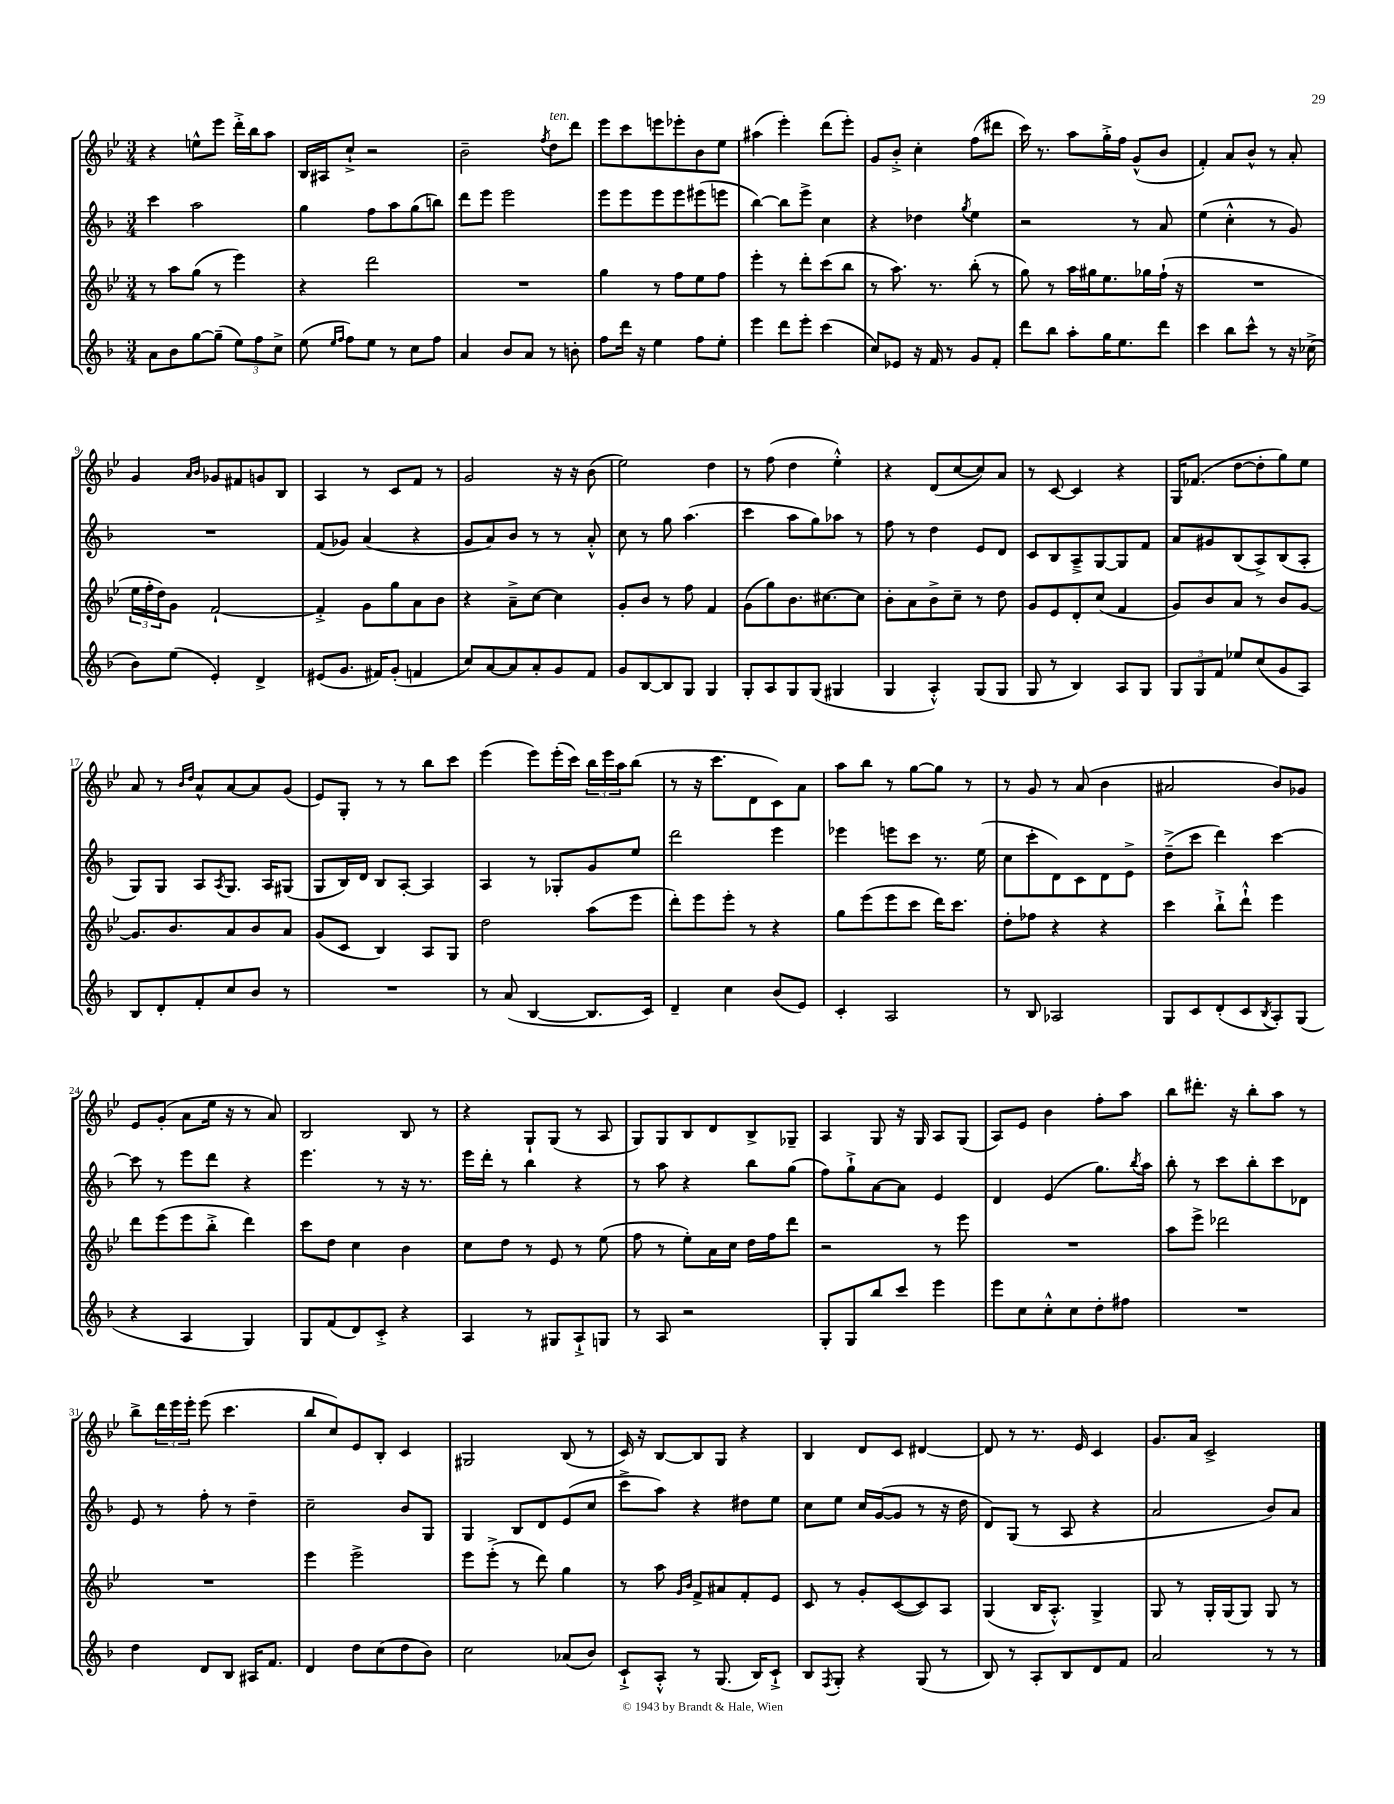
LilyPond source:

<<
\new StaffGroup <<
\new Staff = "s0" {
    \clef treble \key bes \major \numericTimeSignature \time 3/4
    r4 e''8-^ ees'''8 d'''16-.-> bes''16 a''8 |
    bes16 ais16 c''8-!-> r2 |
    bes'2-- \acciaccatura { f''8 } d''8^\markup { \italic "ten." } d'''8 |
    ees'''8 c'''8 e'''8 ees'''8-. bes'8 ees''8 |
    ais''4( ees'''4-.) d'''8( ees'''8-.) |
    g'8 bes'8-.-> c''4-. f''8( dis'''8 |
    c'''16) r8. a''8 g''16-.-> f''16 g'8-^( bes'8 |
    f'4-.) a'8 bes'8-^ r8 a'8-. |
    g'4 \grace { a'16 bes'16 } ges'8 fis'8 g'8 bes8 |
    a4 r8 c'8 f'8 r8 |
    g'2 r16 r16 bes'8( |
    ees''2) d''4 |
    r8 f''8( d''4 ees''4-.-^) |
    r4 d'8( c''8~ c''8) a'8 |
    r8 c'8~ c'4 r4 |
    g16 fes'8.( d''8~ d''8-. g''8) ees''8 |
    a'8 r8 \grace { bes'16 d''16 } a'8-^ a'8~ a'8 g'8( |
    ees'8) g8-. r8 r8 bes''8 c'''8 |
    ees'''4( ees'''8) ees'''16-.( c'''16) \tuplet 3/2 { bes''16 ees'''16 a''16 } bes''8( |
    r8 r16 c'''8. d'8 c'8) a'8 |
    a''8 bes''8 r8 g''8~ g''8 r8 |
    r8 g'8 r8 a'8( bes'4 |
    ais'2 bes'8) ges'8 |
    ees'8 g'8-.( a'8 ees''16 r16 r8 a'8) |
    bes2 bes8 r8 |
    r4 g8-! g8( r8 a8 |
    g8) g8 bes8 d'8 bes8-> ges8-- |
    a4 g8 r16 g16 a8 g8( |
    a8) ees'8 bes'4 f''8-. a''8 |
    bes''8 dis'''8.-. r16 bes''8-. a''8 r8 |
    bes''8-> \tuplet 3/2 { d'''16 ees'''16 ees'''16-. } ees'''8( c'''4. |
    bes''8 c''8) ees'8 bes8-. c'4 |
    gis2 bes8( r8 |
    c'16) r16 bes8~ bes8 g8 r4 |
    bes4 d'8 c'8 dis'4~ |
    dis'8 r8 r8. ees'16 c'4 |
    g'8. a'16 c'2-> \bar "|." |
}
\new Staff = "s1" {
    \clef treble \key f \major \numericTimeSignature \time 3/4
    c'''4 a''2 |
    g''4 f''8 a''8 g''8( b''8) |
    d'''8 e'''8 e'''2 |
    e'''8 e'''8 e'''8 e'''8 eis'''8( e'''8 |
    bes''4~) bes''8 e'''8-> c''4 |
    r4 des''4 \acciaccatura { g''8 } e''4 |
    r2 r8 a'8 |
    e''4( c''4-.-^ r8 g'8) |
    R2. |
    f'8( ges'8) a'4( r4 |
    g'8 a'8) bes'8 r8 r8 a'8-.-^ |
    c''8 r8 g''8 a''4.( |
    c'''4 a''8 g''8) aes''8 r8 |
    f''8 r8 d''4 e'8 d'8 |
    c'8 bes8 a8---> g8~ g8 f'8 |
    a'8 gis'8 bes8( a8->) bes8( a8-. |
    g8) g8 a8 \acciaccatura { a8 } g8. a16 gis8( |
    g8 bes16) d'16 bes8 a8~-. a4 |
    a4 r8 ges8-. g'8 e''8 |
    d'''2 e'''4 |
    ees'''4 e'''8 c'''8 r8. e''16( |
    c''8 c'''8-. d'8) c'8 d'8 e'8-> |
    d''8--->( c'''8 d'''4) c'''4~ |
    c'''8 r8 e'''8 d'''8 r4 |
    e'''4. r8 r16 r8. |
    e'''16 d'''16-. r8 bes''4 r4 |
    r8 a''8 r4 bes''8 g''8( |
    f''8) g''8-!-> a'8~ a'8 e'4 |
    d'4 e'4( g''8.) \acciaccatura { bes''8 } a''16 |
    bes''8-. r8 c'''8 bes''8-. c'''8 des'8 |
    e'8 r8 f''8-. r8 d''4-- |
    c''2-- bes'8 g8 |
    g4 bes8 d'8 e'8( c''8 |
    c'''8-> a''8) r4 dis''8 e''8 |
    c''8 e''8 c''16 g'16~( g'8 r8 r16 d''16 |
    d'8) g8( r8 a8 r4 |
    a'2 bes'8) a'8 \bar "|." |
}
\new Staff = "s2" {
    \clef treble \key bes \major \numericTimeSignature \time 3/4
    r8 a''8 g''8( r8 ees'''4) |
    r4 d'''2 |
    R2. |
    g''4 r8 f''8 ees''8 f''8 |
    ees'''4-. r8 d'''8-. c'''8( bes''8 |
    r8 a''8.) r8. bes''8-.( r8 |
    g''8) r8 a''16 gis''16 ees''8. ges''16 f''16-!( r16 |
    R2. |
    \tuplet 3/2 { ees''16 f''16-. d''16) } g'8 f'2~-! |
    f'4-.-> g'8 g''8 a'8 bes'8 |
    r4 a'8---> c''8~ c''4 |
    g'8-. bes'8 r8 f''8 f'4 |
    g'8( g''8) bes'8. cis''8.~ cis''8 |
    bes'8-. a'8 bes'8-> c''8-- r8 d''8 |
    g'8 ees'8 d'8-. c''8( f'4 |
    g'8) bes'8 a'8 r8 bes'8 g'8~ |
    g'8. bes'8. a'8 bes'8 a'8 |
    g'8( c'8 bes4) a8 g8 |
    d''2 a''8( ees'''8 |
    d'''8-.) ees'''8 ees'''8-. r8 r4 |
    g''8 ees'''8( ees'''8 c'''8 d'''16) c'''8. |
    d''8-. fes''8 r4 r4 |
    c'''4 bes''8-!-> d'''8-!-^ ees'''4 |
    d'''8 ees'''8( ees'''8 bes''8-.-> d'''4) |
    c'''8 d''8 c''4 bes'4 |
    c''8 d''8 r8 ees'8 r8 ees''8( |
    f''8 r8 ees''8-.) a'16 c''16 d''16 f''16 d'''8 |
    r2 r8 ees'''8 |
    R2. |
    a''8 ees'''8-> des'''2 |
    R2. |
    ees'''4 ees'''2-> |
    ees'''8 ees'''8-.->( r8 d'''8) g''4 |
    r8 a''8 \grace { g'16 bes'16 } f'8-> ais'8 f'8-. ees'8 |
    c'8 r8 g'8-. c'8~( c'8) a8 |
    g4( bes16 a8.-.-^) g4-> |
    g8 r8 g16-. g16( g8) g8 r8 \bar "|." |
}
\new Staff = "s3" {
    \clef treble \key f \major \numericTimeSignature \time 3/4
    a'8 bes'8 g''8~ g''8--( \tuplet 3/2 { e''8) f''8 c''8-> } |
    e''8( \grace { e''16 f''16 } f''8) e''8 r8 c''8 f''8 |
    a'4 bes'8 a'8 r8 b'8-. |
    f''8 d'''16 r16 e''4 f''8 e''8-. |
    e'''4 d'''8 e'''8-. c'''4( |
    c''8) ees'8 r16 f'16 r8 g'8 f'8-. |
    d'''8 bes''8 a''8-. g''16 e''8. d'''8 |
    c'''4 bes''8 c'''8-^ r8 r16 ces''16->( |
    bes'8) e''8( e'4-.) d'4-> |
    eis'8( g'8. fis'16) g'8-.( f'4 |
    c''8) a'8~ a'8 a'8-. g'8 f'8 |
    g'8 bes8~ bes8 g8 g4 |
    g8-. a8 g8 g8( gis4 |
    g4 a4-.-^) g8( g8 |
    g8 r8 bes4) a8 g8 |
    \tuplet 3/2 { g8 g8 f'8 } ees''8 c''8( g'8 a8) |
    bes8 d'8-. f'8-. c''8 bes'8 r8 |
    R2. |
    r8 a'8( bes4~ bes8. c'16) |
    d'4-- c''4 bes'8( e'8) |
    c'4-. a2 |
    r8 bes8 aes2 |
    g8 c'8 d'8-.( c'8 \acciaccatura { bes8 } a8-.) g8( |
    r4 a4 g4) |
    g8 f'8( d'8) c'8-.-> r4 |
    a4 r8 gis8 a8-!-> g8 |
    r8 a8 r2 |
    g8-. g8 bes''8 c'''8 e'''4 |
    e'''8 c''8 c''8-.-^ c''8 d''8-. fis''8 |
    R2. |
    d''4 d'8 bes8 ais16 f'8. |
    d'4 d''8 c''8( d''8 bes'8) |
    c''2 aes'8( bes'8) |
    c'8-!-> a8-.-^ r8 g8.( bes16) c'8-!-> |
    bes8 \acciaccatura { f8 } g8-. r4 g8( r8 |
    bes8) r8 a8-. bes8 d'8 f'8 |
    a'2 r8 r8 \bar "|." |
}
>>
>>
